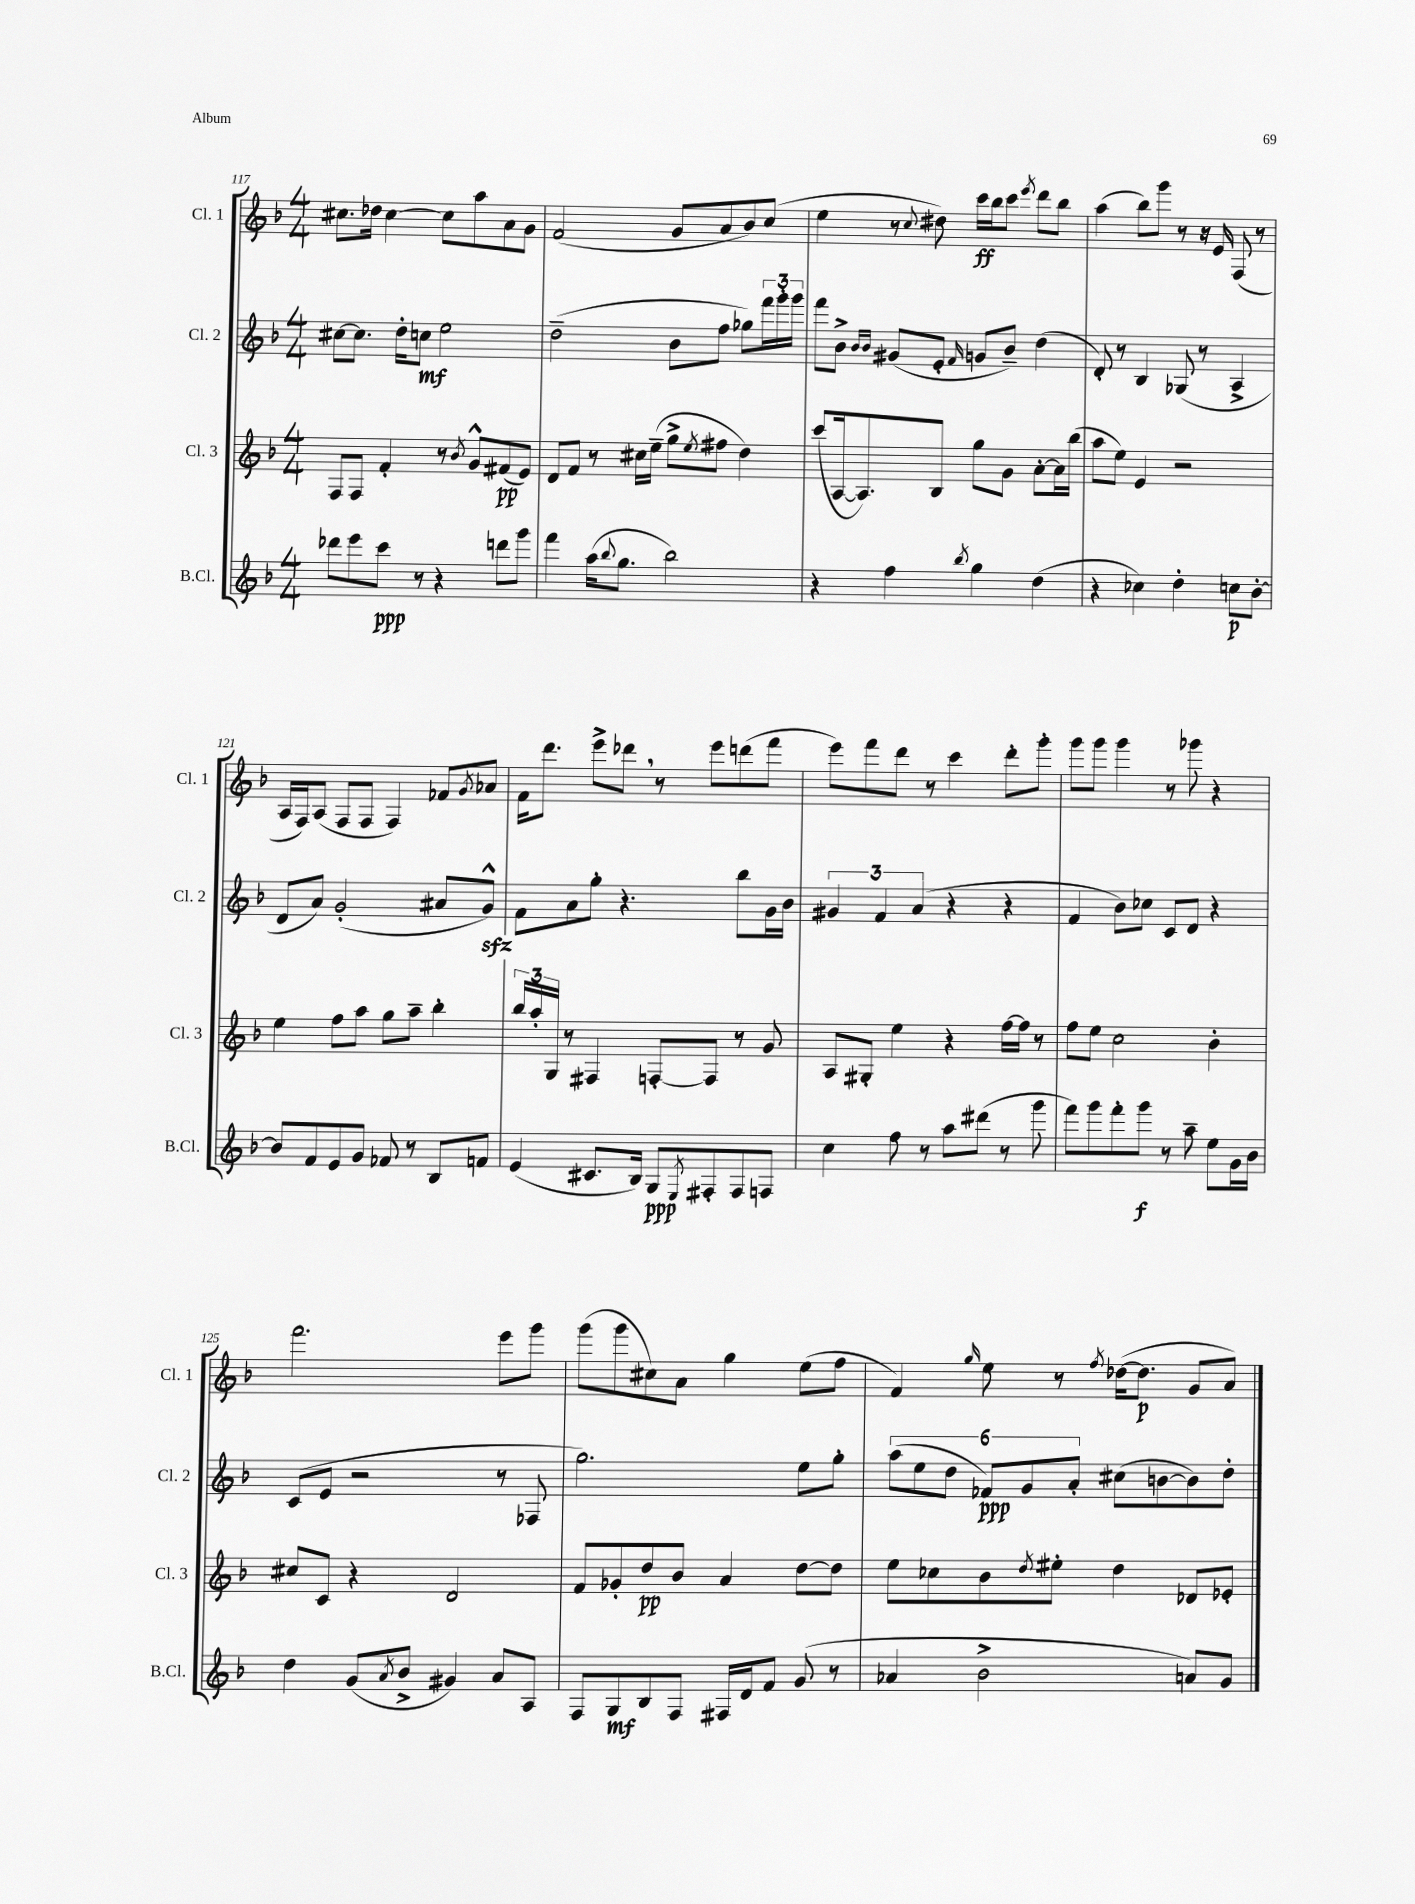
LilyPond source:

<<
\new StaffGroup <<
\new Staff = "s0" \with { instrumentName = "Cl. 1" shortInstrumentName = "Cl. 1" } {
    \clef treble \key f \major \numericTimeSignature \time 4/4
    cis''8. des''16 cis''4~ cis''8 a''8 a'8 g'8 |
    f'2( g'8 a'8 bes'8) c''8( |
    e''4 r8 \appoggiatura { c''8 } dis''8) c'''16\ff bes''16 c'''8 \acciaccatura { e'''8 } d'''8 bes''8 |
    a''4( bes''8) g'''8 r8 r16 e'16 f8( r8 |
    a16 f16) a8( f8 f8 f4) fes'8 \acciaccatura { g'8 } aes'8 |
    f'16 d'''8. e'''8-> des'''8 \breathe r8 e'''8 d'''8( f'''8 |
    e'''8) f'''8 d'''8 r8 c'''4 d'''8-. g'''8-. |
    g'''8 g'''8 g'''4 r8 ges'''8 r4 |
    f'''2. e'''8 g'''8 |
    g'''8( g'''8 cis''8) a'8 g''4 e''8( f''8 |
    f'4) \grace { g''16 } e''8 r8 \acciaccatura { f''8 } des''16~( des''8.\p g'8 a'8) \bar "|." |
}
\new Staff = "s1" \with { instrumentName = "Cl. 2" shortInstrumentName = "Cl. 2" } {
    \clef treble \key f \major \numericTimeSignature \time 4/4
    cis''8~ cis''8. d''16-. c''8\mf e''2 |
    d''2--( bes'8 f''8 ges''8) \tuplet 3/2 { f'''16 g'''16-. g'''16 } |
    f'''8 bes'8-> \grace { bes'16 bes'16 } gis'8( e'8-. \grace { f'16 } g'8 bes'8--) d''4( |
    d'8-.) r8 bes4 ges8( r8 a4-> |
    d'8 a'8) g'2-.( ais'8 g'8-^\sfz) |
    f'8 a'8 g''8-. r4. bes''8 g'16 bes'16 |
    \tuplet 3/2 { gis'4 f'4 a'4( } r4 r4 |
    f'4 bes'8) ces''8 c'8 d'8 r4 |
    c'8( e'8 r2 r8 fes8 |
    g''2.) e''8 g''8-. |
    \tuplet 6/4 { a''8( e''8 d''8 fes'8\ppp) g'8 a'8-. } cis''8( b'8~ b'8) d''8-. \bar "|." |
}
\new Staff = "s2" \with { instrumentName = "Cl. 3" shortInstrumentName = "Cl. 3" } {
    \clef treble \key f \major \numericTimeSignature \time 4/4
    f8 f8 f'4-. r8 \acciaccatura { bes'8 } g'8-^ fis'8\pp( e'8) |
    d'8 f'8 r8 cis''16 e''16--( g''8-> \acciaccatura { e''8 } fis''8 d''4) |
    c'''8( a16~ a8.) bes8 g''8 g'8 a'8~-. a'16 bes''16( |
    a''8 e''8) e'4 r2 |
    e''4 f''8 a''8 g''8 a''8-- bes''4-. |
    \tuplet 3/2 { bes''16 a''16-. g16 } r8 fis4 f8~-. f8 r8 g'8 |
    a8 gis8-. e''4 r4 f''16~ f''16 r8 |
    f''8 e''8 c''2 bes'4-. |
    cis''8 c'8 r4 d'2 |
    f'8 ges'8-. d''8\pp bes'8 a'4 d''8~ d''8 |
    e''8 ces''8 bes'8 \acciaccatura { d''8 } eis''8-. d''4 des'8 ees'8-. \bar "|." |
}
\new Staff = "s3" \with { instrumentName = "B.Cl." shortInstrumentName = "B.Cl." } {
    \clef treble \key f \major \numericTimeSignature \time 4/4
    des'''8 e'''8 c'''8\ppp r8 r4 d'''8 g'''8 |
    f'''4 a''16( \appoggiatura { bes''8 } g''8. bes''2) |
    r4 f''4 \acciaccatura { bes''8 } g''4 d''4( |
    r4 ces''4) d''4-. c''8\p bes'8~-. |
    bes'8 f'8 e'8 g'8 fes'8 r8 bes8 f'8 |
    e'4( cis'8. bes16) g8\ppp \acciaccatura { e8 } fis8-. fis8 f8 |
    c''4 f''8 r8 a''8 dis'''8( r8 g'''8 |
    f'''8) g'''8 f'''8-. g'''8\f r8 a''8-- e''8 g'16 bes'16 |
    d''4 g'8( \acciaccatura { a'8 } bes'8-> gis'4) a'8 a8 |
    f8 g8\mf bes8 f8 fis16 d'16 f'8 g'8( r8 |
    aes'4 bes'2-> a'8) g'8 \bar "|." |
}
>>
>>
\layout { \context { \Score currentBarNumber = #117 } }
